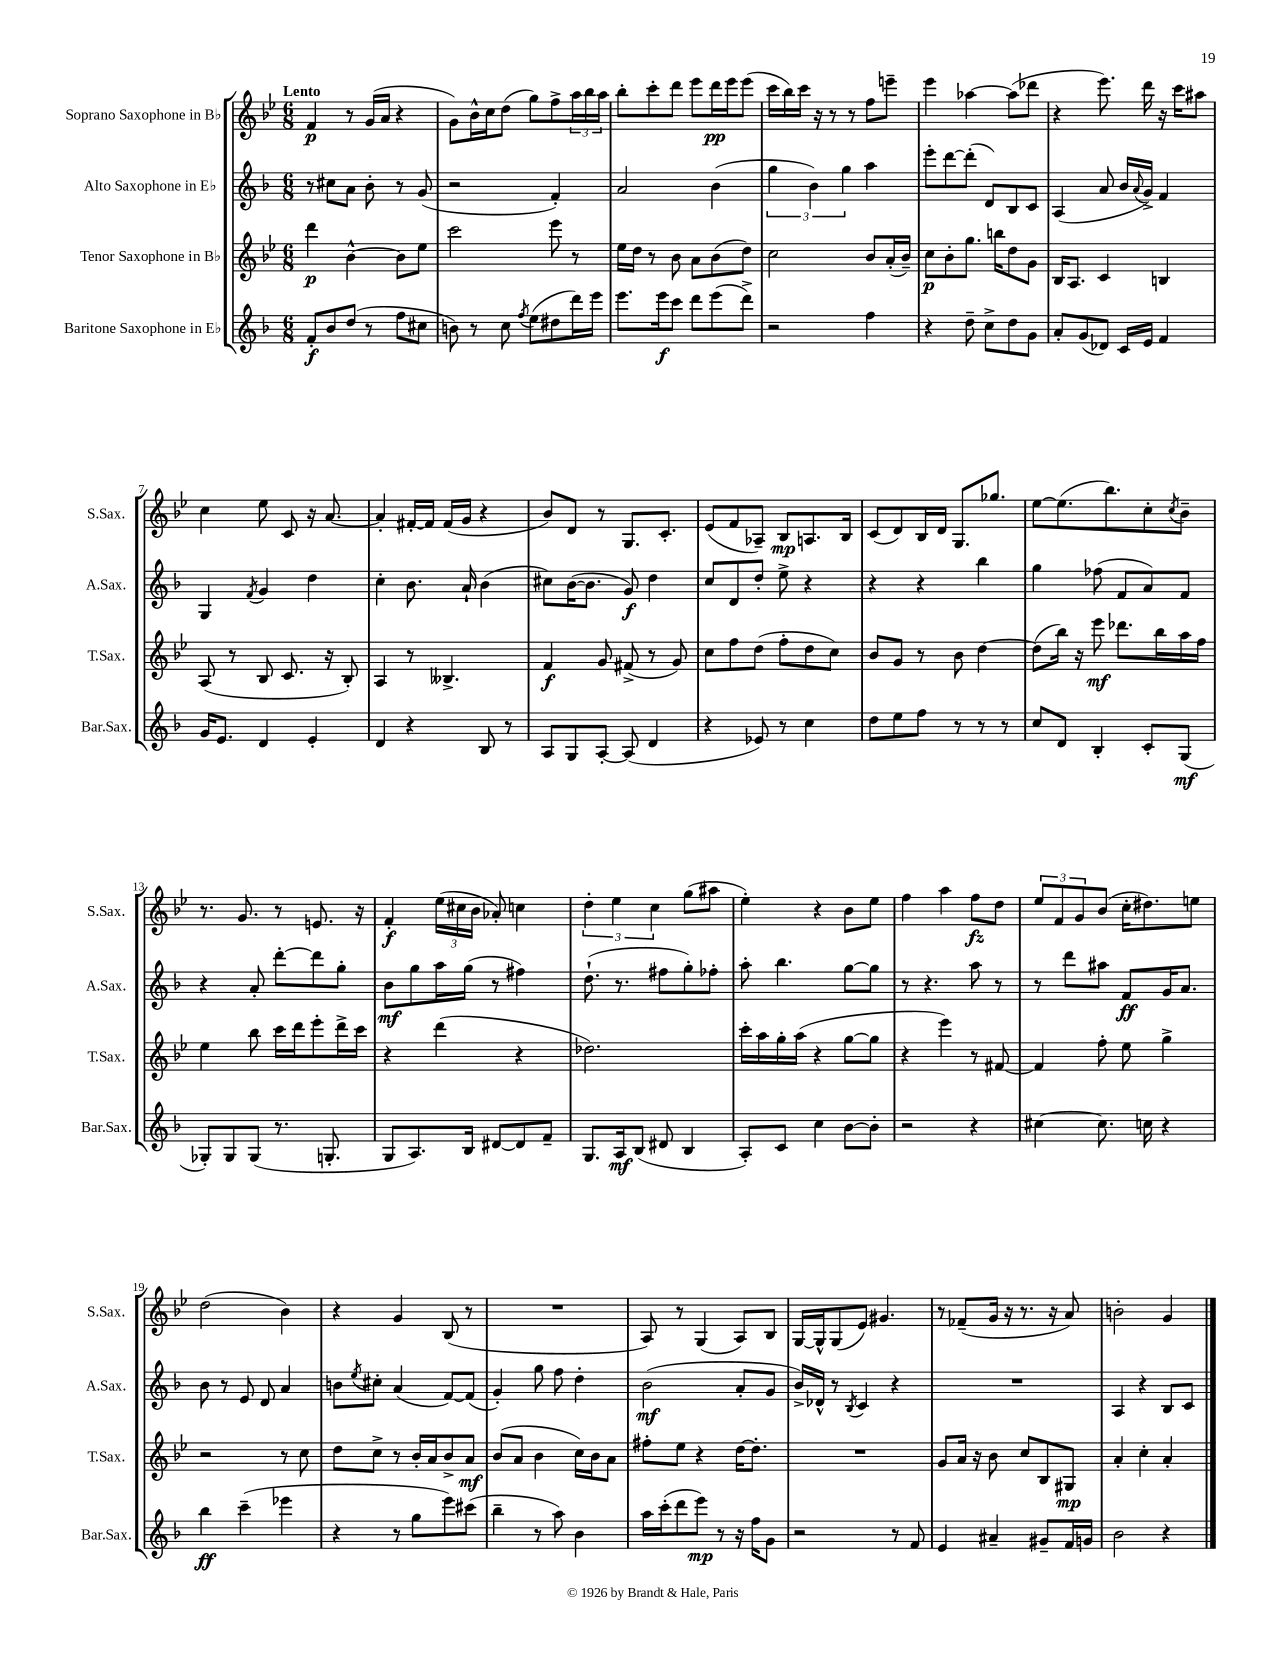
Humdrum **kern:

**kern	**dynam	**kern	**dynam	**kern	**dynam	**kern	**dynam
*part4	*part4	*part3	*part3	*part2	*part2	*part1	*part1
*staff4	*staff4	*staff3	*staff3	*staff2	*staff2	*staff1	*staff1
*I"Baritone Saxophone in E♭	*	*I"Tenor Saxophone in B♭	*	*I"Alto Saxophone in E♭	*	*I"Soprano Saxophone in B♭	*
*I'Bar.Sax.	*	*I'T.Sax.	*	*I'A.Sax.	*	*I'S.Sax.	*
*clefG2	*	*clefG2	*	*clefG2	*	*clefG2	*
*k[b-]	*	*k[b-e-]	*	*k[b-]	*	*k[b-e-]	*
*M6/8	*	*M6/8	*	*M6/8	*	*M6/8	*
=1	=1	=1	=1	=1	=1	=1	=1
!	!	!	!	!	!	!LO:TX:a:B:t=Lento	!
8f'/L	f	4ddd\	p	8r	.	4f/	p
8b-/	.	.	.	8cc#X\L	.	.	.
(8dd/J	.	[4b-^^\	.	8a\J	.	8r	.
8r	.	.	.	8b-'\	.	(16g/LL	.
.	.	.	.	.	.	16a/JJ	.
8ff\L	.	8b-\L]	.	8r	.	4r	.
8cc#X\J	.	8ee-\J	.	(8g/	.	.	.
=2	=2	=2	=2	=2	=2	=2	=2
8bn\)	.	2ccc\	.	2r	.	8g\L)	.
8r	.	.	.	.	.	16b-^^\L	.
.	.	.	.	.	.	16cc\J	.
8cc\	.	.	.	.	.	(8dd\J	.
8qff/	.	.	.	.	.	.	.
(8ee\L	.	.	.	.	.	8gg\L)	.
8dd#X\	.	8eee-\	.	4f'/)	.	8ff^\	.
16ddd\L)	.	8r	.	.	.	24aa\L	.
.	.	.	.	.	.	24bb-\	.
16eee\JJ	.	.	.	.	.	.	.
.	.	.	.	.	.	24aa\JJ	.
=3	=3	=3	=3	=3	=3	=3	=3
8.eee\L	.	16ee-\LL	.	2a/	.	8bb-'\L	.
.	.	16dd\JJ	.	.	.	.	.
.	.	8r	.	.	.	8ccc'\	.
16eee\k	f	.	.	.	.	.	.
8ccc\J	.	8b-\	.	.	.	8ddd\J	.
8ddd\L	.	8a\L	.	.	.	8eee-\L	.
(8eee\	.	(8b-\	.	(4b-\	.	16ddd\L	pp
.	.	.	.	.	.	16eee-\J	.
8ddd^\J)	.	8dd\J)	.	.	.	(8eee-\J	.
=4	=4	=4	=4	=4	=4	=4	=4
2r	.	2cc\	.	6gg\	.	16ccc\LL	.
.	.	.	.	.	.	16bb-\)	.
.	.	.	.	.	.	16ccc\JJ	.
.	.	.	.	6b-\)	.	.	.
.	.	.	.	.	.	16r	.
.	.	.	.	.	.	8r	.
.	.	.	.	6gg\	.	.	.
.	.	.	.	.	.	8r	.
4ff\	.	8b-/L	.	4aa\	.	8ff\L	.
.	.	(16a'/L	.	.	.	8eeen~\J	.
.	.	16b-~/JJ)	.	.	.	.	.
=5	=5	=5	=5	=5	=5	=5	=5
4r	.	8cc\L	p	8eee'\L	.	4eee-\	.
.	.	8b-'\	.	[8ddd\	.	.	.
8dd~\	.	8.gg\J	.	(8ddd'\J]	.	[4aa-X\	.
8cc^\L	.	.	.	8d/L)	.	.	.
.	.	16bbn\KL	.	.	.	.	.
8dd\	.	8dd\	.	8B-/	.	(8aa-\L]	.
8g\J	.	8g\J	.	8c/J	.	8ddd-X\J	.
=6	=6	=6	=6	=6	=6	=6	=6
8a'/L	.	16B-/KL	.	(4A/	.	4r	.
.	.	8.A/J	.	.	.	.	.
(8g/	.	.	.	.	.	.	.
8d-X/J)	.	4c/	.	8a/	.	8.eee-\)	.
16c/LL	.	.	.	16b-/LL	.	.	.
.	.	.	.	8qqa/	.	.	.
16e/JJ	.	.	.	16g^/JJ)	.	16ddd\	.
4f/	.	4Bn/	.	4f/	.	16r	.
.	.	.	.	.	.	16ccc\KL	.
.	.	.	.	.	.	8aa#X\J	.
!!LO:LB:g=z
=7	=7	=7	=7	=7	=7	=7	=7
16g/KL	.	(8A/	.	4G/	.	4cc\	.
8.e/J	.	.	.	.	.	.	.
.	.	8r	.	.	.	.	.
.	.	.	.	8qf/	.	.	.
4d/	.	8B-/	.	4g/	.	8ee-\	.
.	.	8.c/	.	.	.	8c/	.
4e'/	.	.	.	4dd\	.	16r	.
.	.	16r	.	.	.	[8.a/	.
.	.	8B-'/)	.	.	.	.	.
=8	=8	=8	=8	=8	=8	=8	=8
4d/	.	4A/	.	4cc'\	.	4a'/]	.
4r	.	8r	.	8.b-\	.	[16f#X'/LL	.
.	.	.	.	.	.	16f#/JJ]	.
.	.	4.B--X^/	.	.	.	(16f#/LL	.
.	.	.	.	16a`/	.	16g/JJ	.
8B-/	.	.	.	(4b-\	.	4r	.
8r	.	.	.	.	.	.	.
=9	=9	=9	=9	=9	=9	=9	=9
8A/L	.	4f/	f	8cc#X\L)	.	8b-/L)	.
8G/	.	.	.	([16b-\K	.	8d/J	.
.	.	.	.	8.b-\J]	.	.	.
[8A'/J	.	8g/	.	.	.	8r	.
(8A/]	.	(8f#X^/	.	8g/)	f	8.G/L	.
4d/	.	8r	.	4dd\	.	.	.
.	.	.	.	.	.	8.c'/J	.
.	.	8g/)	.	.	.	.	.
=10	=10	=10	=10	=10	=10	=10	=10
4r	.	8cc\L	.	8cc/L	.	(8e-/L	.
.	.	8ff\	.	8d/	.	8f/	.
8e-X/)	.	(8dd\J	.	8dd'/J	.	8A-X~/J)	.
8r	.	8ff'\L	.	8ee^\	.	8B-/L	mp
4cc\	.	8dd\	.	4r	.	8.An/	.
.	.	8cc\J)	.	.	.	.	.
.	.	.	.	.	.	16B-/Jk	.
=11	=11	=11	=11	=11	=11	=11	=11
8dd\L	.	8b-/L	.	4r	.	(8c/L	.
8ee\	.	8g/J	.	.	.	8d/)	.
8ff\J	.	8r	.	4r	.	16B-/L	.
.	.	.	.	.	.	16d/JJ	.
8r	.	8b-\	.	.	.	8.G/L	.
8r	.	[4dd\	.	4bb-\	.	.	.
.	.	.	.	.	.	8.gg-X/J	.
8r	.	.	.	.	.	.	.
=12	=12	=12	=12	=12	=12	=12	=12
8cc/L	.	(8dd\L]	.	4gg\	.	[8ee-\L	.
8d/J	.	16bb-\Jk)	.	.	.	(8.ee-\]	.
.	.	16r	.	.	.	.	.
4B-'/	.	8eee-\	mf	(8ff-X\	.	.	.
.	.	.	.	.	.	8.bb-\)	.
.	.	8.ddd-X\L	.	8f/L	.	.	.
8c'/L	.	.	.	8a/)	.	8cc'\	.
.	.	16bb-\L	.	.	.	.	.
.	.	.	.	.	.	8qcc/	.
(8G/J	mf	16aa\	.	8f/J	.	8b-~\J	.
.	.	16ff\JJ	.	.	.	.	.
!!LO:LB:g=z
=13	=13	=13	=13	=13	=13	=13	=13
8G-X'/L)	.	4ee-\	.	4r	.	8.r	.
8G-/	.	.	.	.	.	.	.
.	.	.	.	.	.	8.g/	.
(8G-/J	.	8bb-\	.	8a'/	.	.	.
8.r	.	16ccc\LL	.	[8ddd'\L	.	8r	.
.	.	16ddd\J	.	.	.	.	.
.	.	8eee-'\	.	8ddd\]	.	8.en/	.
8.Gn'/	.	.	.	.	.	.	.
.	.	16ddd^\L	.	8gg'\J	.	.	.
.	.	16ccc\JJ	.	.	.	16r	.
=14	=14	=14	=14	=14	=14	=14	=14
8G/L	.	4r	.	8b-\L	mf	4f'/	f
8.A/)	.	.	.	8gg\	.	.	.
.	.	(4ddd\	.	16aa\L	.	(24ee-\LL	.
.	.	.	.	.	.	24cc#X\	.
16B-/Jk	.	.	.	(16gg\JJ	.	.	.
.	.	.	.	.	.	24b-\JJ	.
[8d#X/L	.	.	.	8r	.	8a-X'/)	.
8d#/]	.	4r	.	4ff#X\)	.	4ccn\	.
8f~/J	.	.	.	.	.	.	.
=15	=15	=15	=15	=15	=15	=15	=15
8.G/L	.	2.dd-X\)	.	(8.dd`\	.	6dd'\	.
.	.	.	.	.	.	6ee-\	.
16A/k	mf	.	.	8.r	.	.	.
(8B-/J	.	.	.	.	.	.	.
.	.	.	.	.	.	6cc\	.
8d#X/	.	.	.	8ff#X\L	.	.	.
4B-/	.	.	.	8gg'\)	.	(8gg\L	.
.	.	.	.	8ff-X'\J	.	8aa#X\J	.
=16	=16	=16	=16	=16	=16	=16	=16
8A'/L)	.	16ccc'\LL	.	8aa'\	.	4ee-'\)	.
.	.	16aa\	.	.	.	.	.
8c/J	.	16gg'\	.	4.bb-\	.	.	.
.	.	(16aa\JJ	.	.	.	.	.
4cc\	.	4r	.	.	.	4r	.
[8b-\L	.	[8gg\L	.	[8gg\L	.	8b-\L	.
8b-'\J]	.	8gg\J]	.	8gg\J]	.	8ee-\J	.
=17	=17	=17	=17	=17	=17	=17	=17
2r	.	4r	.	8r	.	4ff\	.
.	.	.	.	4.r	.	.	.
.	.	4eee-\)	.	.	.	4aa\	.
4r	.	8r	.	8aa\	.	8ff\L	fz
.	.	[8f#X/	.	8r	.	8dd\J	.
=18	=18	=18	=18	=18	=18	=18	=18
[4cc#X\	.	4f#/]	.	8r	.	12ee-/L	.
.	.	.	.	.	.	12f/	.
.	.	.	.	8ddd\L	.	.	.
.	.	.	.	.	.	12g/	.
8.cc#\]	.	8ff'\	.	8aa#X\J	.	(8b-/J	.
.	.	8ee-\	.	8f/L	ff	16cc'\KL	.
16ccn\	.	.	.	.	.	8.dd#X\)	.
4r	.	4gg^\	.	16g/K	.	.	.
.	.	.	.	8.a/J	.	.	.
.	.	.	.	.	.	8een\J	.
!!LO:LB:g=z
=19	=19	=19	=19	=19	=19	=19	=19
4bb-\	ff	2r	.	8b-\	.	(2dd\	.
.	.	.	.	8r	.	.	.
(4ccc~\	.	.	.	8e/	.	.	.
.	.	.	.	8d/	.	.	.
4eee-X\	.	8r	.	4a/	.	4b-\)	.
.	.	8cc\	.	.	.	.	.
=20	=20	=20	=20	=20	=20	=20	=20
4r	.	8dd\L	.	8bn\L	.	4r	.
.	.	.	.	8qee/	.	.	.
.	.	8cc^\J	.	8cc#X'\J	.	.	.
8r	.	8r	.	(4a/	.	4g/	.
8gg\L	.	16b-'/LL	.	.	.	.	.
.	.	16a/J	.	.	.	.	.
8eee\)	.	8b-^/	.	[8f/L)	.	(8B-/	.
(8ccc#X\J	.	8a/J	mf	(8f/J]	.	8r	.
=21	=21	=21	=21	=21	=21	=21	=21
4bb-~\	.	(8b-/L	.	4g'/)	.	2.r	.
.	.	8a/J	.	.	.	.	.
8r	.	4b-\	.	8gg\	.	.	.
8aa\)	.	.	.	8ff\	.	.	.
4b-\	.	16cc\LL)	.	4dd'\	.	.	.
.	.	16b-\J	.	.	.	.	.
.	.	8a\J	.	.	.	.	.
=22	=22	=22	=22	=22	=22	=22	=22
16aa\LL	.	8ff#X'\L	.	(2b-\	mf	8A/)	.
(16ccc'\J	.	.	.	.	.	.	.
8ddd\	.	8ee-\J	.	.	.	8r	.
8eee\J)	mp	4r	.	.	.	(4G/	.
8r	.	.	.	.	.	.	.
16r	.	[16dd\KL	.	8a'/L	.	8A/L)	.
16ff\KL	.	8.dd'\J]	.	.	.	.	.
8g\J	.	.	.	8g/J	.	8B-/J	.
=23	=23	=23	=23	=23	=23	=23	=23
2r	.	2.r	.	16b-^/LL)	.	[16G/LL	.
.	.	.	.	16d-X^^/JJ	.	16G^^/J]	.
.	.	.	.	8r	.	(8G/	.
.	.	.	.	8qB-/	.	.	.
.	.	.	.	4c/	.	8e-/J)	.
.	.	.	.	.	.	4.g#X/	.
8r	.	.	.	4r	.	.	.
8f/	.	.	.	.	.	.	.
=24	=24	=24	=24	=24	=24	=24	=24
4e/	.	8g/L	.	2.r	.	8r	.
.	.	16a/Jk	.	.	.	(8f-X~/L	.
.	.	16r	.	.	.	.	.
4a#X~/	.	8b-\	.	.	.	16g/Jk	.
.	.	.	.	.	.	16r	.
.	.	8cc/L	.	.	.	8.r	.
8g#X~/L	.	8B-/	.	.	.	.	.
.	.	.	.	.	.	16r	.
16f/L	.	8G#X/J	mp	.	.	8a/)	.
16gn/JJ	.	.	.	.	.	.	.
=25	=25	=25	=25	=25	=25	=25	=25
2b-\	.	4a'/	.	4A/	.	2bn'\	.
.	.	4cc'\	.	4r	.	.	.
4r	.	4a'/	.	8B-/L	.	4g/	.
.	.	.	.	8c/J	.	.	.
==	==	==	==	==	==	==	==
*-	*-	*-	*-	*-	*-	*-	*-
